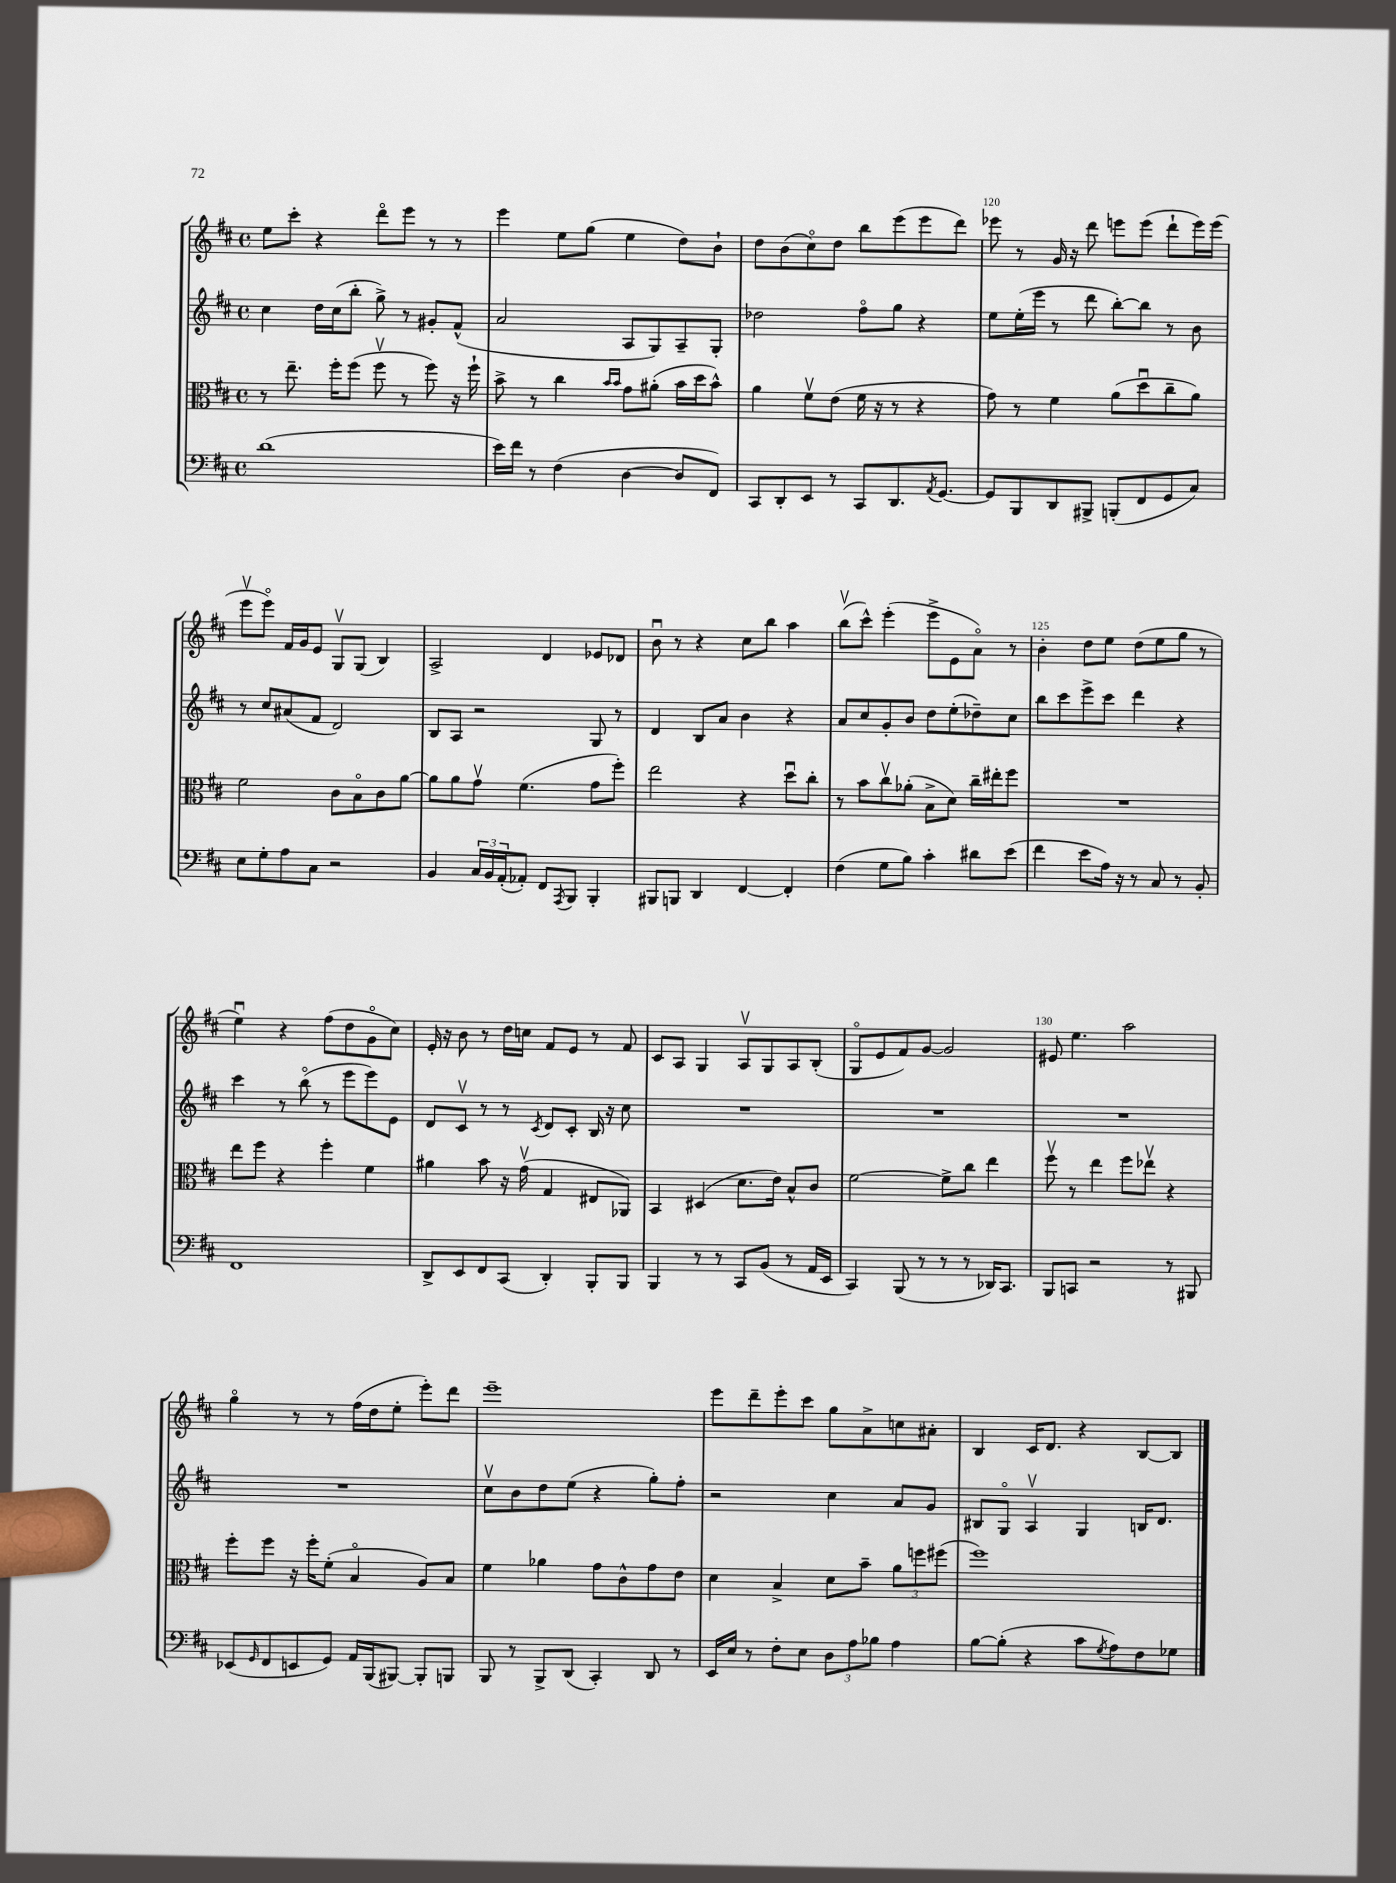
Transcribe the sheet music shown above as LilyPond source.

<<
\new StaffGroup <<
\new Staff = "s0" {
    \clef treble \key d \major \defaultTimeSignature \time 4/4
    e''8 cis'''8-. r4 d'''8\flageolet e'''8 r8 r8 |
    e'''4 e''8 g''8( e''4 d''8) b'8-! |
    d''8 b'8( cis''8\flageolet) d''8 b''8 e'''8( e'''8 d'''8) |
    ees'''8 r8 g'16 r16 d'''8 e'''8 e'''8( d'''8-! e'''16) e'''16( |
    e'''8\upbow e'''8\flageolet) fis'16 g'16 e'8 g8\upbow g8( b4) |
    a2-> d'4 ees'8 des'8 |
    b'8\downbow r8 r4 cis''8 b''8 a''4 |
    b''8\upbow( cis'''8-^) e'''4-.( e'''8-> e'8 a'8\flageolet) r8 |
    b'4-. d''8 e''8 d''8( e''8 g''8 r8 |
    e''4\downbow) r4 fis''8( d''8 g'8\flageolet cis''8) |
    e'16-. r16 b'8 r8 d''16 c''16 fis'8 e'8 r8 fis'8 |
    cis'8 a8 g4 a8\upbow g8 a8 b8-.( |
    g8\flageolet e'8 fis'8) g'8~ g'2 |
    eis'8 e''4. a''2 |
    g''4\flageolet r8 r8 fis''16( d''16 e''8-. e'''8-.) d'''8 |
    e'''1-- |
    e'''8 d'''8-- e'''8-. cis'''8 g''8 a'8-> c''8 ais'8-. |
    b4 cis'16 d'8. r4 b8~ b8 \bar "|." |
}
\new Staff = "s1" {
    \clef treble \key d \major \defaultTimeSignature \time 4/4
    cis''4 d''16 cis''16( b''8-. g''8->) r8 gis'8-. fis'8-^( |
    a'2 a8 g8) a8-- g8-. |
    des''2 fis''8\flageolet g''8 r4 |
    e''8 e''16-.( e'''16 r8 d'''8 b''8~-.) b''8 r8 b'8 |
    r8 cis''8 ais'8( fis'8 d'2) |
    b8 a8 r2 g8 r8 |
    d'4 b8 a'8 b'4 r4 |
    a'8 cis''8 g'8-. b'8 d''8 e''8-.( des''8--) cis''8 |
    b''8 cis'''8 e'''8-> cis'''8 d'''4 r4 |
    cis'''4 r8 b''8\flageolet( r8 e'''8 e'''8) e'8 |
    d'8 cis'8\upbow r8 r8 \acciaccatura { cis'8 } d'8 cis'8-. b16 r16 cis''8 |
    R1 |
    R1 |
    R1 |
    R1 |
    cis''8\upbow b'8 d''8 e''8( r4 g''8-.) fis''8-. |
    r2 cis''4 a'8 g'8 |
    bis8 g8\flageolet a4\upbow g4 b16 d'8. \bar "|." |
}
\new Staff = "s2" {
    \clef alto \key d \major \defaultTimeSignature \time 4/4
    r8 e''8.-- fis''16-. fis''8( fis''8\upbow r8 fis''8) r16 fis''16-! |
    b'8-> r8 cis''4 \grace { b'16 b'16 } g'8 ais'8-.( b'16 d''16 b'8-^) |
    a'4 fis'8\upbow e'8( fis'16 r16 r8 r4 |
    g'8) r8 fis'4 a'8( d''8\downbow cis''8-- a'8) |
    fis'2 cis'8 b8\flageolet cis'8 a'8~ |
    a'8 a'8 g'8\upbow fis'4.( g'8 fis''8-.) |
    e''2 r4 d''8\downbow cis''8-. |
    r8 b'8 cis''8\upbow aes'8-.( b8-> d'8) cis''16-- eis''16-. fis''8 |
    R1 |
    e''8 fis''8 r4 fis''4-. fis'4 |
    ais'4 b'8 r16 g'16\upbow( g4 eis8 aes,8) |
    b,4 dis4( d'8. e'16) b8-^ cis'8 |
    fis'2~ fis'8-> cis''8 e''4 |
    fis''8\upbow r8 e''4 fis''8 ees''8\upbow r4 |
    fis''8-. fis''8 r16 fis''16-. fis'8-.( b4\flageolet a8) b8 |
    fis'4 aes'4 g'8 cis'8-^ g'8 e'8 |
    d'4 b4-> d'8 b'8-- \tuplet 3/2 { a'8 f''8 fis''8( } |
    fis''1) \bar "|." |
}
\new Staff = "s3" {
    \clef bass \key d \major \defaultTimeSignature \time 4/4
    d'1( |
    e'16) fis'16 r8 fis4( d4~ d8 fis,8) |
    cis,8 d,8-. e,8 r8 cis,8 d,8. \acciaccatura { a,8 } g,8.~ |
    g,8 b,,8 d,8 bis,,8-> b,,8-.( fis,8 g,8 cis8) |
    e8 g8-. a8 cis8 r2 |
    b,4 \tuplet 3/2 { cis16 b,16 a,16-.( } aes,8-.) fis,8 \acciaccatura { a,,8 } b,,8 b,,4-. |
    bis,,8 b,,8 d,4 fis,4~ fis,4-. |
    fis4( g8 b8) cis'4-. dis'8 e'8( |
    fis'4 e'8 a16) r16 r8 cis8 r8 b,8-. |
    fis,1 |
    d,8-> e,8 fis,8 cis,8( d,4-.) b,,8-. b,,8 |
    b,,4 r8 r8 cis,8 b,8( r8 a,16 e,16 |
    cis,4) b,,8( r8 r8 r8 des,16) cis,8. |
    b,,8 c,8 r2 r8 bis,,8 |
    ees,8( \grace { g,16 } fis,8 e,8 g,8) a,16 b,,16( bis,,8~) bis,,8-. b,,8 |
    b,,8 r8 b,,8-> d,8( cis,4-.) d,8 r8 |
    e,16 e16 r8 fis8-. e8 \tuplet 3/2 { d8 a8 bes8 } a4 |
    b8~ b8-.( r4 cis'8 \acciaccatura { g8 } a8) fis8 ges8 \bar "|." |
}
>>
>>
\layout { \context { \Score currentBarNumber = #117 \override BarNumber.break-visibility = ##(#f #t #t) barNumberVisibility = #(every-nth-bar-number-visible 5) } }
